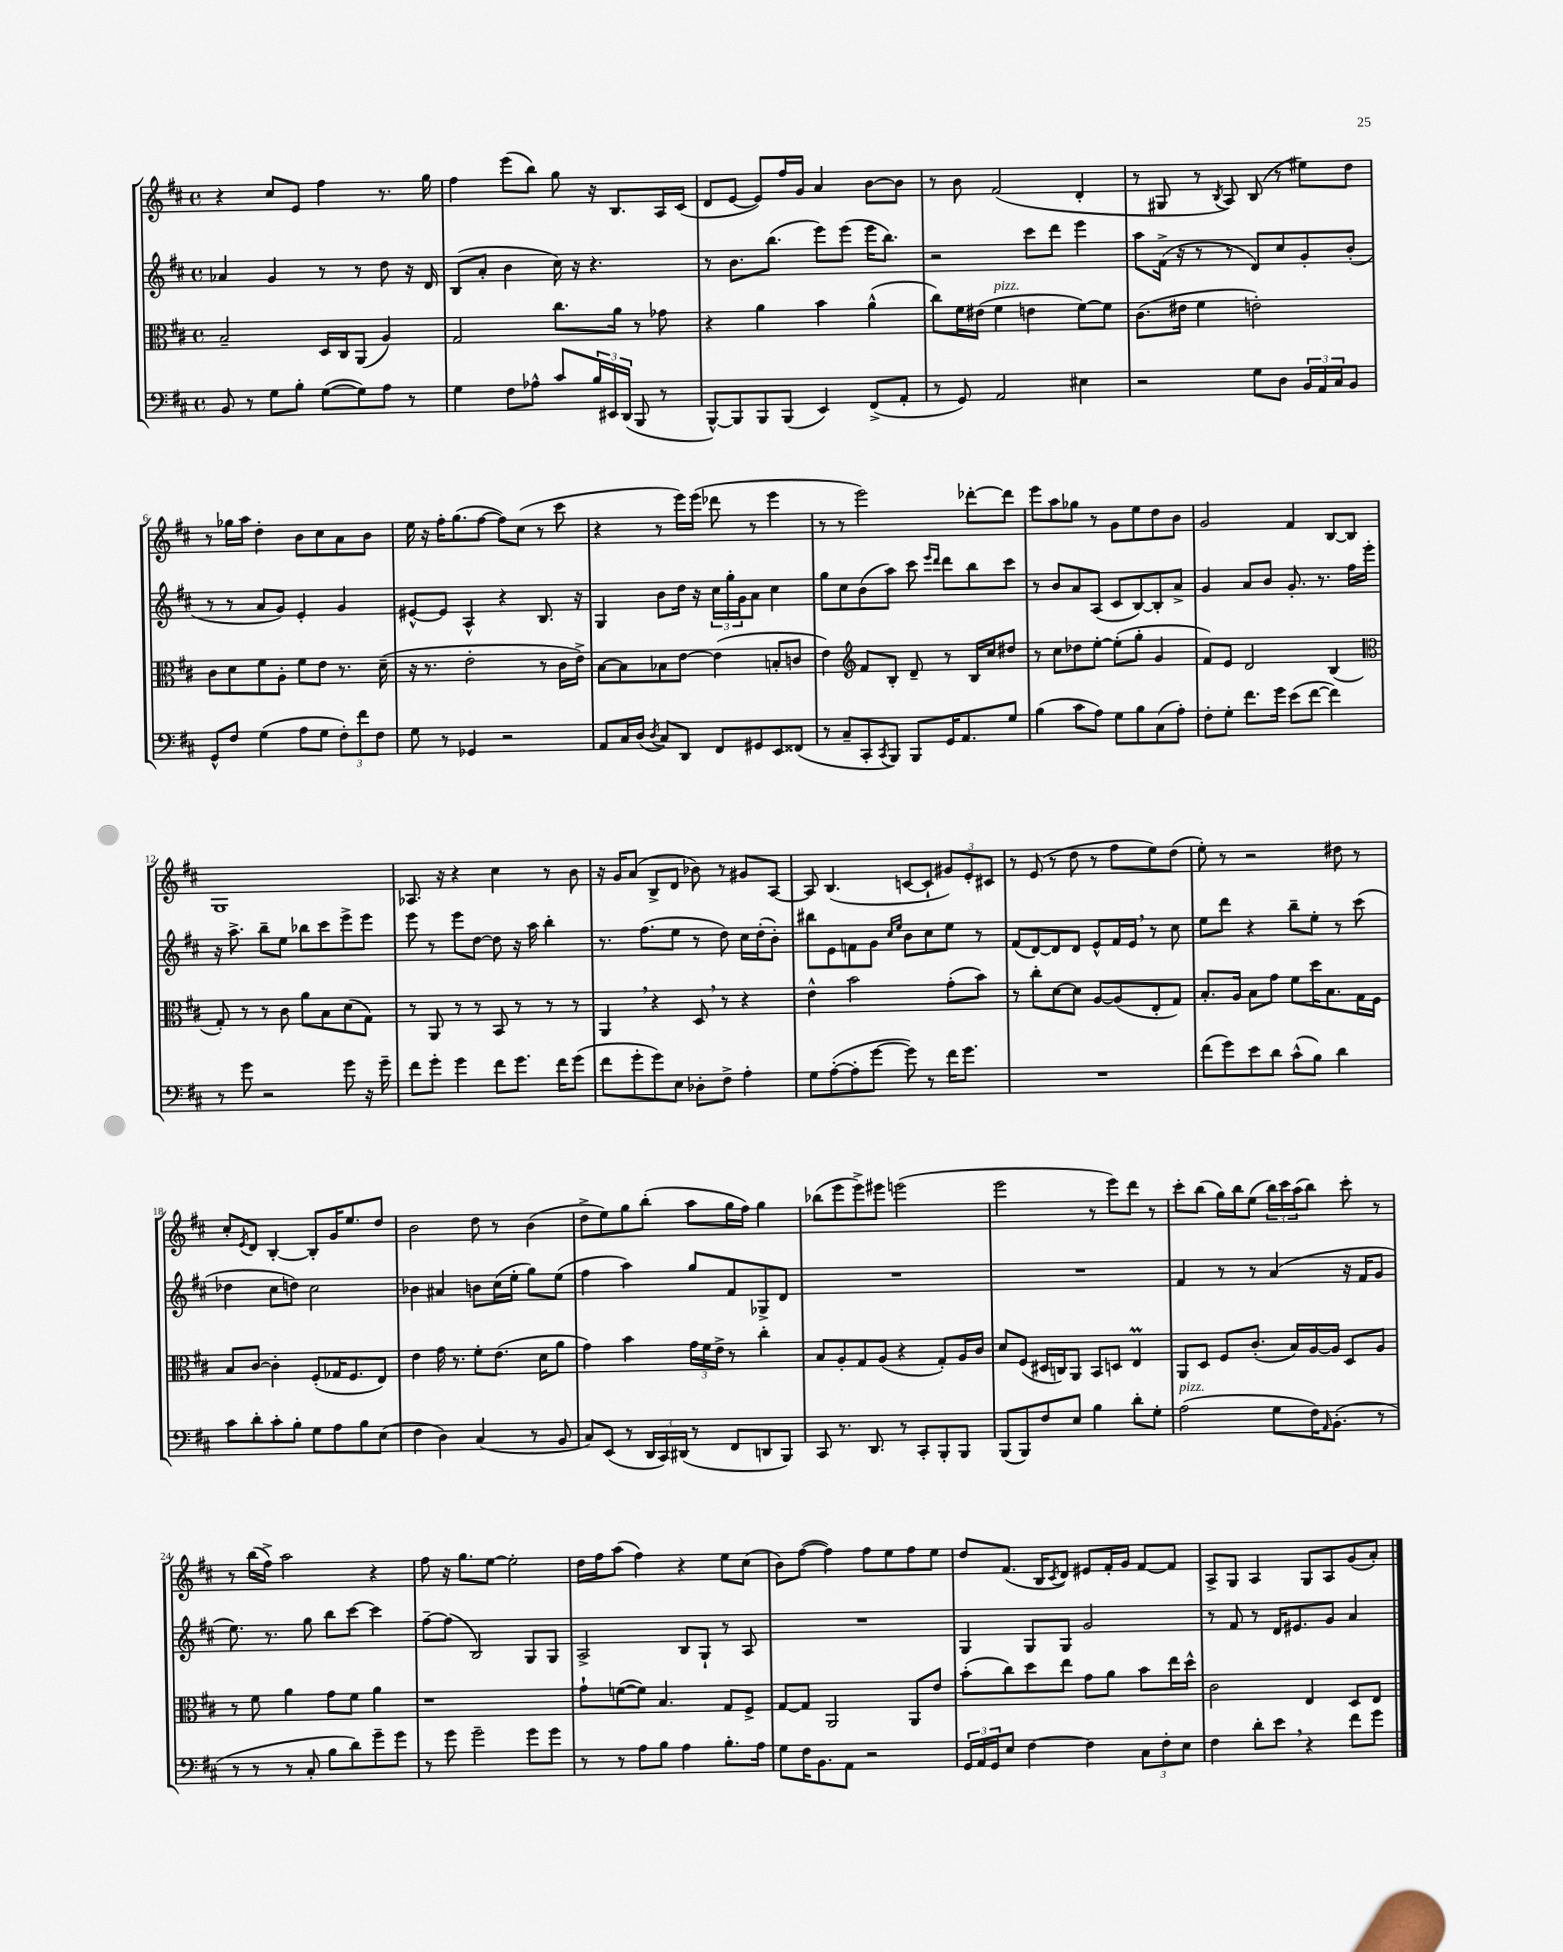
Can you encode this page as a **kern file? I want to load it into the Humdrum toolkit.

**kern	**kern	**kern	**kern
*staff4	*staff3	*staff2	*staff1
*clefF4	*clefC3	*clefG2	*clefG2
*k[f#c#]	*k[f#c#]	*k[f#c#]	*k[f#c#]
*M4/4	*M4/4	*M4/4	*M4/4
*met(c)	*met(c)	*met(c)	*met(c)
8BB	2B~	4a-	4r
8r	.	.	.
8G	.	4g	8cc#
8B'	.	.	8e
([8G	16D	8r	4ff#
.	16C#	.	.
8G])	(8AA	8r	.
8A	4A)	8dd	8.r
8r	.	16r	.
.	.	16d	16gg
=	=	=	=
4G	2G	(8B	4ff#
.	.	8a'	.
8F#	.	4b	(8eee
8A-^^	.	.	8bb)
8c#	8.cc#	16cc#)	8gg
.	.	16r	.
24B	.	4.r	16r
24EE#	.	.	.
.	16a	.	8.B
(24DD	.	.	.
8BBB	8r	.	.
8r	8g-	.	16A
.	.	.	(16c#
=	=	=	=
[8BBB^^)	4r	8r	8d
8BBB]	.	8.b	[8e
8BBB	4a	.	8e])
.	.	(8.bb	.
(8BBB	.	.	16ff#
.	.	.	16g
4EE)	4b	8eee)	4a
.	.	(8eee	.
(8FF#^	(4a^^	16eee	[8b
.	.	8.bb)	.
8AA'	.	.	8b]
=	=	=	=
8r	8cc#)	2r	8r
8GG)	16f#	.	8b
.	(16e#	.	.
2AA	4f#	.	(2f#
.	4e	8ccc#	.
.	.	8ddd	.
4E#	[8f#)	4eee	4d'
.	8f#]	.	.
=	=	=	=
2r	(8.c#	8aa	8r
.	.	(16f#^	8G#
.	16e#	16r	.
.	4f#	8r	8r
.	.	.	8qB
.	.	8r	8A)
8G	2e')	8d)	(8B
8D	.	8cc#	8r
24BB	.	8g'	8ee#)
24AA	.	.	.
24C#	.	.	.
8BB	.	(8b'	8dd
=	=	=	=
8GG^^	8c#	8r	8r
8F#	8d	8r	16gg-
.	.	.	16aa
(4G	8f#	8a	4dd'
.	8A'	8g)	.
8A	8f#	4e'	8b
8G	8e	.	8cc#
12F#')	8.r	4g	8a
12f#	.	.	.
.	.	.	8b
12F#	.	.	.
.	(16d~	.	.
=	=	=	=
8G	16r	[8e#^^	16ee
.	8.r	.	16r
8r	.	8e#]	16ff#'
.	.	.	(8.gg
4GG-	2e'	4A^^	.
.	.	.	[8ff#
2r	.	4r	8ff#])
.	.	.	(8cc#
.	8r	8.B	8r
.	16c#	.	8ccc#
.	16e^)	16r	.
=	=	=	=
8AA	[8B	4G	4r
16C#	8B]	.	.
(16D	.	.	.
8qD	.	.	.
8C#)	8B-	8b	8r
8DD	[8e	16dd	16eee)
.	.	16r	(16eee
8FF#	(4e]	24cc#	8ddd-
.	.	24gg'	.
.	.	24g	.
8GG#	.	8a	8r
8EE	8B'	4cc#	4eee
(8FF##	8c	.	.
=	=	=	=
8r	4e)	8gg	8r
8C#~	.	8cc#	8r
*	*clefG2	*	*
8CC#'	8f#	(8b	2eee)
8qCC#	.	.	.
8BBB)	8B'	8aa)	.
8BBB	8d~	8ccc#	.
.	.	16qqeee	.
.	.	16qqddd	.
16GG	8r	8ddd	.
8.AA	.	.	.
.	16B	8bb	[8ddd-'
.	16cc#	.	.
8G	8dd#	8ccc#	8ddd-]
=	=	=	=
(4B	8r	8r	8eee
.	8cc#	8b	8aa
8c#	8dd-	8a	8gg-
8A)	[8ee'	(8A	8r
8G	(8ee']	8c#	8g
8B	8gg'	[8B)	8ee
(8C#	4g	8B']	8dd
8A')	.	8a^	8b
=	=	=	=
8F#'	8f#)	4g	2g
8G'	8e	.	.
8.f#	2d	8a	.
.	.	8b	.
16g	.	.	.
(8e	.	8.g'	4f#
[8f#	.	.	.
.	.	8.r	.
4f#])	(4B	.	[8B
.	.	16ff#	8B]
.	.	16eee'	.
=	=	=	=
*	*clefC3	*	*
8r	8G')	16r	1G
.	.	8.aa^	.
8g	8r	.	.
2r	8r	8bb~	.
.	8c#	8ee	.
.	8a	8bb-	.
.	8B	8ccc#	.
8g	(8d	8eee^	.
16r	8G)	8eee	.
16g~	.	.	.
=	=	=	=
8f#	8r	8eee	8.A-
8g'	8AA	8r	.
.	.	.	16r
4g	8r	8eee	4r
.	8r	[8dd	.
8f#	8BB	8dd]	4cc#
8.g	8r	16r	.
.	.	16aa	.
.	8r	4bb'	8r
16f#	.	.	.
(8g	8r	.	8b
=	=	=	=
8f#	4AA	8.r	16r
.	.	.	16g
8g'	.	.	(8a
.	.	(8.ff#	.
8g)	4r	.	8B^
8E	.	8ee	8d
8D-'	8D	8r	8b-)
8F#^	8r	8dd)	8r
4A'	4r	16cc#	8g#
.	.	(16dd'	.
.	.	8b')	[8A
=	=	=	=
8G	4e^^	8bb#	8A]
([8A'	.	8e	(4.B
8A']	2b	8f	.
[8g	.	8g	.
.	.	16qqcc#	.
.	.	16qqee	.
8g])	.	8b	[8c
8r	.	8cc#	8c`]
16f#	(8g'	8ee	12g#)
8.g	.	.	.
.	.	.	12e'
.	8b)	8r	.
.	.	.	12c#
=	=	=	=
1r	8r	(8f#	8r
.	8cc#'	[8d)	(8e
.	[8d	8d]	8r
.	8d]	8d	8dd
.	[8A	8e^^	8r
.	(8A]	16f#	8ff#
.	.	16e	.
.	8E'	8r	8ee)
.	8G)	8cc#	(8dd
=	=	=	=
(8f#	8.B'	8ee	8ee')
8g)	.	8ddd	8r
.	16A	.	.
8e	8B	4r	2r
8d	8g	.	.
(8c#^^	8f#	8bb~	.
8B)	16dd	8ee'	.
.	8.B	.	.
4d	.	8r	8dd#
.	16G	(8ccc#	8r
.	16F#	.	.
=	=	=	=
8c#	8B	4dd-	8cc#'
.	.	.	8qe
8d'	[8c#	.	8d
8c#'	4c#']	8cc#	[4B'
8B'	.	8dd)	.
8G	(8F#'	2cc#	8B']
8A	16G-	.	16g
.	8.F#	.	8.ee
8B	.	.	.
(8E	8E)	.	8dd
=	=	=	=
4F#	4e	4b-	2b
4D)	16g	4a#	.
.	8.r	.	.
(4C#	8f#'	8b	8dd
.	(8.e	(16cc#	8r
.	.	16ee'	.
8r	.	8gg)	(4b
.	16d	.	.
8BB	8a	(8ee	.
=	=	=	=
8C#)	4g)	4ff#	8dd^
(8EE	.	.	8ee)
8r	4b	4aa)	8gg
24DD	.	.	(8bb'
24CC#)	.	.	.
(24DD#	.	.	.
8r	24g	8gg	8aa
.	24f#	.	.
.	24e^	.	.
8FF#	8r	8f#	16gg
.	.	.	16ff#)
8DD	4cc#'	8G-^	4gg
8BBB)	.	8d	.
=	=	=	=
8CC#	8B	1r	(8bb-
8.r	8A'	.	8eee
.	8G	.	8eee^)
8.DD	.	.	.
.	(8A	.	8eee#
8r	4r	.	(2eee
8CC#'	.	.	.
8BBB'	8G')	.	.
8BBB	16A	.	.
.	16c#	.	.
=	=	=	=
(8BBB	8d	1r	2eee
8BBB)	(8F#	.	.
8F#	16D#	.	.
.	16C)	.	.
8E	8AA	.	.
4B	8BB	.	8r
.	8D	.	8eee)
8d'	4E	.	8ddd
8G'	.	.	8r
=	=	=	=
(2A	8AA	4f#	8ccc#'
.	8D	.	(8bb
.	8F#	8r	16gg)
.	.	.	16bb
.	(8.c#'	8r	(8ee
8G	.	(4a	24bb)
.	.	.	24ccc#
.	16B)	.	.
.	.	.	(24aa
16F#)	[16A	.	8bb)
16qqAA	.	.	.
(8.BB'	16A]	.	.
.	8D	16r	8ccc#'
.	.	16f#	.
8r	8A	8g	8r
=	=	=	=
8r	8r	8.ee)	8r
8r	8f#	.	(16bb
.	.	8.r	16ff#^)
8r	4a	.	2aa
8C#'	.	8gg	.
8B	8g	8bb	.
8d)	8f#	[8ccc#	.
8g~	4a	4ccc#]	4r
8g	.	.	.
=	=	=	=
8r	1r	[8ff#~	8ff#
8g	.	(8ff#]	16r
.	.	.	8.gg
2g~	.	2B)	.
.	.	.	[8ee
.	.	.	2ee']
8g	.	8G	.
8g	.	8G	.
=	=	=	=
8r	8g`	2A^	16dd
.	.	.	16ff#
8r	([8f	.	(8aa
8A	8f])	.	4ff#)
8B	4.B	.	.
4A	.	8B	4r
.	.	8G`	.
8.B'	8G	8r	8ee
.	8F#^	8A	(8cc#
16A	.	.	.
=	=	=	=
8G	[8G	1r	8b)
16F#	8G]	.	([8ff#
8.BB	.	.	.
.	2AA	.	4ff#])
8AA	.	.	.
2r	.	.	8ff#
.	.	.	8ee
.	8AA	.	8ff#
.	8e	.	8ee
=	=	=	=
24GG	(8b'	4G	8dd
24AA	.	.	.
24GG	.	.	.
8E	8cc#)	.	(8.f#
[4F#	8dd	8G	.
.	.	.	16B
.	.	.	8qc#
.	8ee	8G	8d)
4F#]	8g	2g	8e#
.	8a	.	16f#'
.	.	.	16g
12C#	8b	.	[8f#
12F#'	.	.	.
.	16ee	.	8f#]
12E	.	.	.
.	16dd^^	.	.
=	=	=	=
4F#	2c#	8r	8A^
.	.	8f#	8G
8d'	.	8r	4A
8e	.	16d	.
.	.	8.e#	.
4r	4E	.	8G
.	.	8g	8A
8f#	8D	4a	(8g
8g	8E	.	8a')
==	==	==	==
*-	*-	*-	*-
